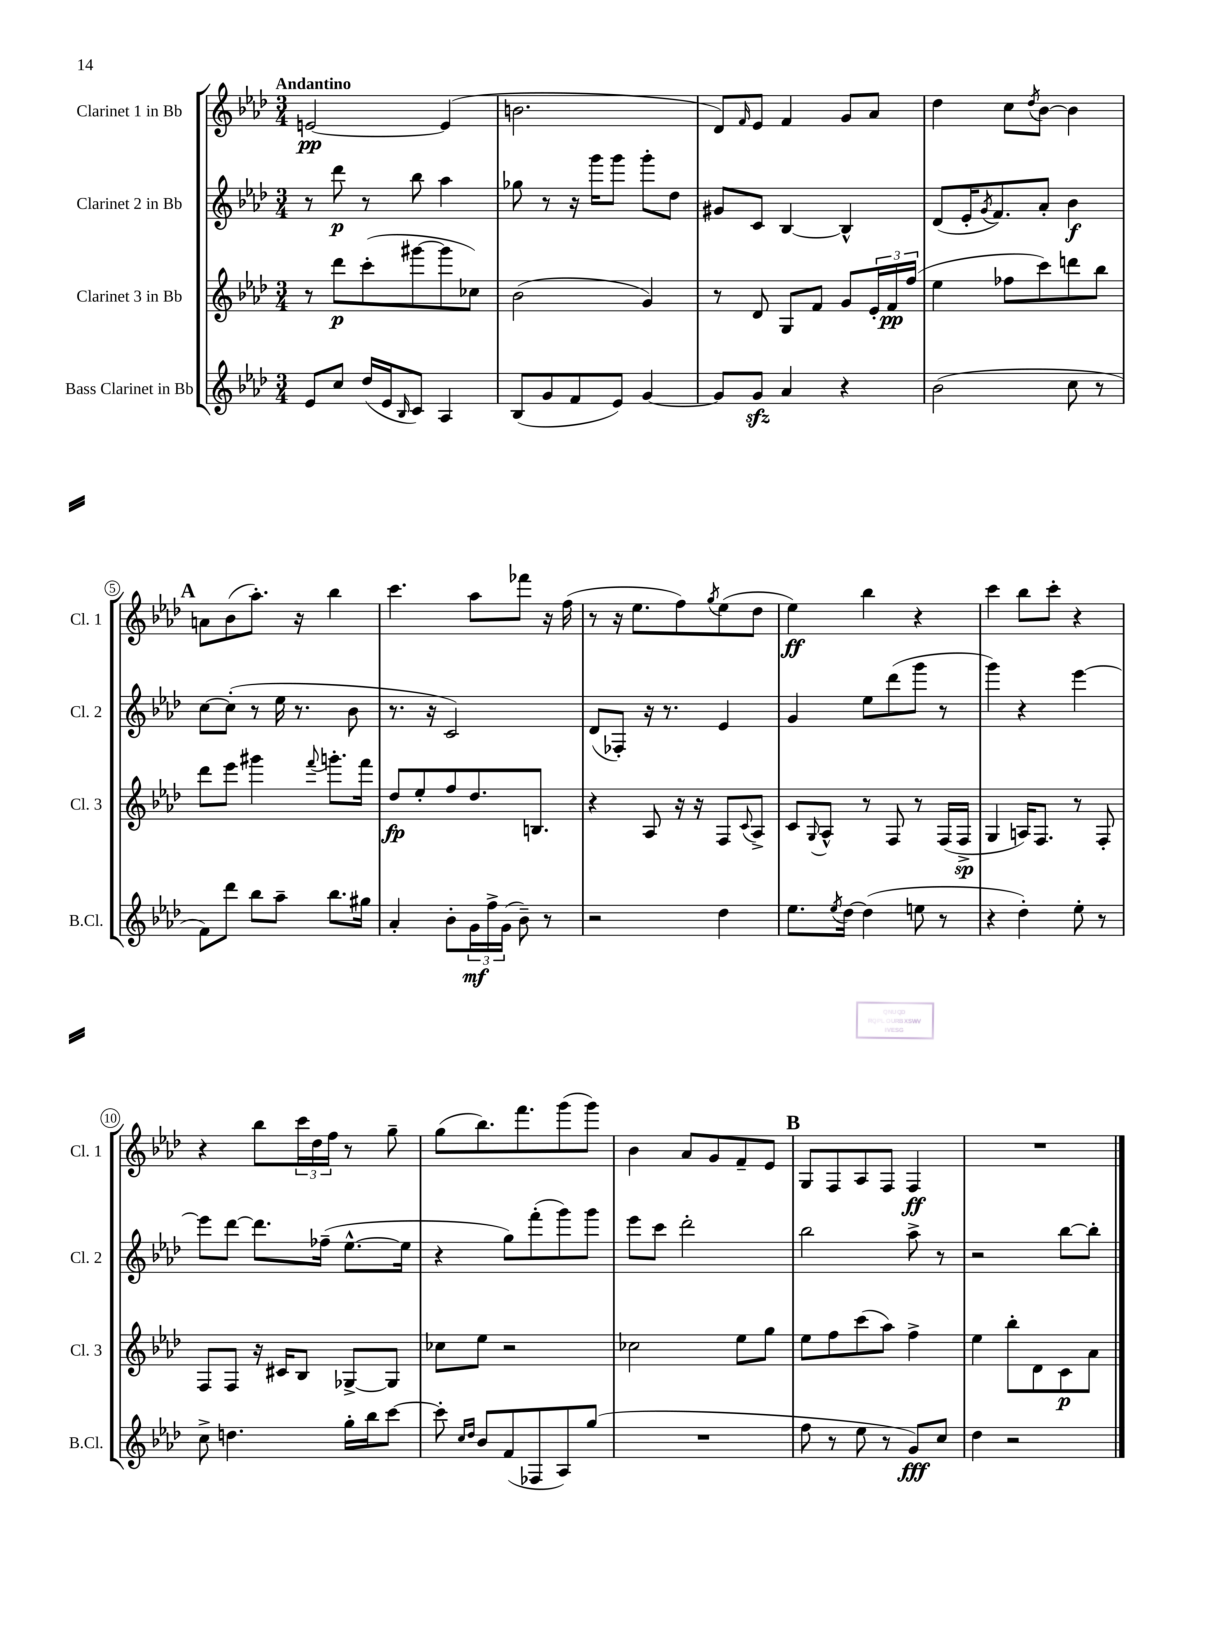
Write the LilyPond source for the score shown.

<<
\new StaffGroup <<
\new Staff = "s0" \with { instrumentName = "Clarinet 1 in Bb" shortInstrumentName = "Cl. 1" } {
    \clef treble \key aes \major \numericTimeSignature \time 3/4 \tempo "Andantino"
    e'2~\pp e'4( |
    b'2. |
    des'8) \grace { f'16 } ees'8 f'4 g'8 aes'8 |
    des''4 c''8 \acciaccatura { des''8 } bes'8~ bes'4 |
    \mark \markup { \bold "A" } a'8 bes'8( aes''8.-.) r16 bes''4 |
    c'''4. aes''8 fes'''8 r16 f''16( |
    r8 r16 ees''8. f''8) \acciaccatura { g''8 } ees''8( des''8 |
    ees''4\ff) bes''4 r4 |
    c'''4 bes''8 c'''8-. r4 |
    r4 bes''8 \tuplet 3/2 { c'''16 des''16 f''16 } r8 g''8-- |
    g''8( bes''8.) f'''8. g'''8( g'''8) |
    bes'4 aes'8 g'8 f'8-- ees'8 |
    \mark \markup { \bold "B" } g8 f8 aes8 f8 f4\ff |
    R2. \bar "|." |
}
\new Staff = "s1" \with { instrumentName = "Clarinet 2 in Bb" shortInstrumentName = "Cl. 2" } {
    \clef treble \key aes \major \numericTimeSignature \time 3/4
    r8 des'''8\p r8 bes''8 aes''4 |
    ges''8 r8 r16 g'''16 g'''8 g'''8-. des''8 |
    gis'8 c'8 bes4~ bes4-^ |
    des'8( ees'16-. \acciaccatura { g'8 } f'8.) aes'8-. bes'4\f |
    \mark \markup { \bold "A" } c''8~ c''8-.( r8 ees''16 r8. bes'8 |
    r8. r16 c'2) |
    des'8( fes8-.) r16 r8. ees'4 |
    g'4 ees''8 des'''8( g'''8 r8 |
    g'''4) r4 ees'''4~ |
    ees'''8 des'''8~ des'''8. fes''16--( ees''8.~-^ ees''16 |
    r4 g''8) f'''8-.( g'''8) g'''8 |
    ees'''8 c'''8 des'''2-. |
    \mark \markup { \bold "B" } bes''2 aes''8-> r8 |
    r2 bes''8~ bes''8-. \bar "|." |
}
\new Staff = "s2" \with { instrumentName = "Clarinet 3 in Bb" shortInstrumentName = "Cl. 3" } {
    \clef treble \key aes \major \numericTimeSignature \time 3/4
    r8 des'''8\p c'''8-.( gis'''8~ gis'''8 ces''8) |
    bes'2( g'4) |
    r8 des'8 g8 f'8 g'8 \tuplet 3/2 { ees'16-. f'16\pp f''16( } |
    ees''4 fes''8 c'''8) d'''8 bes''8 |
    \mark \markup { \bold "A" } des'''8 ees'''8 gis'''4 \appoggiatura { f'''8 } g'''8.-. f'''16 |
    des''8\fp ees''8-. f''8 des''8. b8. |
    r4 aes8 r16 r16 f8 \appoggiatura { c'8 } aes8-> |
    c'8 \appoggiatura { g8 } aes8-^ r8 f8 r8 f16( f16->\sp |
    g4 a16) f8. r8 f8-. |
    f8 f8 r16 cis'16 bes8 ges8~-> ges8 |
    ces''8 ees''8 r2 |
    ces''2 ees''8 g''8 |
    \mark \markup { \bold "B" } ees''8 f''8 c'''8( aes''8) f''4-> |
    ees''4 bes''8-. des'8 c'8\p aes'8 \bar "|." |
}
\new Staff = "s3" \with { instrumentName = "Bass Clarinet in Bb" shortInstrumentName = "B.Cl." } {
    \clef treble \key aes \major \numericTimeSignature \time 3/4
    ees'8 c''8 des''16( ees'16 \grace { bes16 } c'8) aes4 |
    bes8( g'8 f'8 ees'8) g'4~ |
    g'8 g'8\sfz aes'4 r4 |
    bes'2( c''8 r8 |
    \mark \markup { \bold "A" } f'8) des'''8 bes''8 aes''8-- bes''8. gis''16 |
    aes'4-. bes'8-. \tuplet 3/2 { g'16\mf f''16-> g'16( } bes'8--) r8 |
    r2 des''4 |
    ees''8. \acciaccatura { ees''8 } des''16~ des''4( e''8 r8 |
    r4 des''4-.) ees''8-. r8 |
    c''8-> d''4. g''16-. bes''16 c'''8~ |
    c'''8-. \grace { c''16 des''16 } bes'8 f'8( fes8 aes8) g''8( |
    R2. |
    \mark \markup { \bold "B" } f''8 r8 ees''8 r8 g'8\fff) c''8 |
    des''4 r2 \bar "|." |
}
>>
>>
\layout { \context { \Score \override BarNumber.stencil = #(make-stencil-circler 0.1 0.3 ly:text-interface::print) } }
